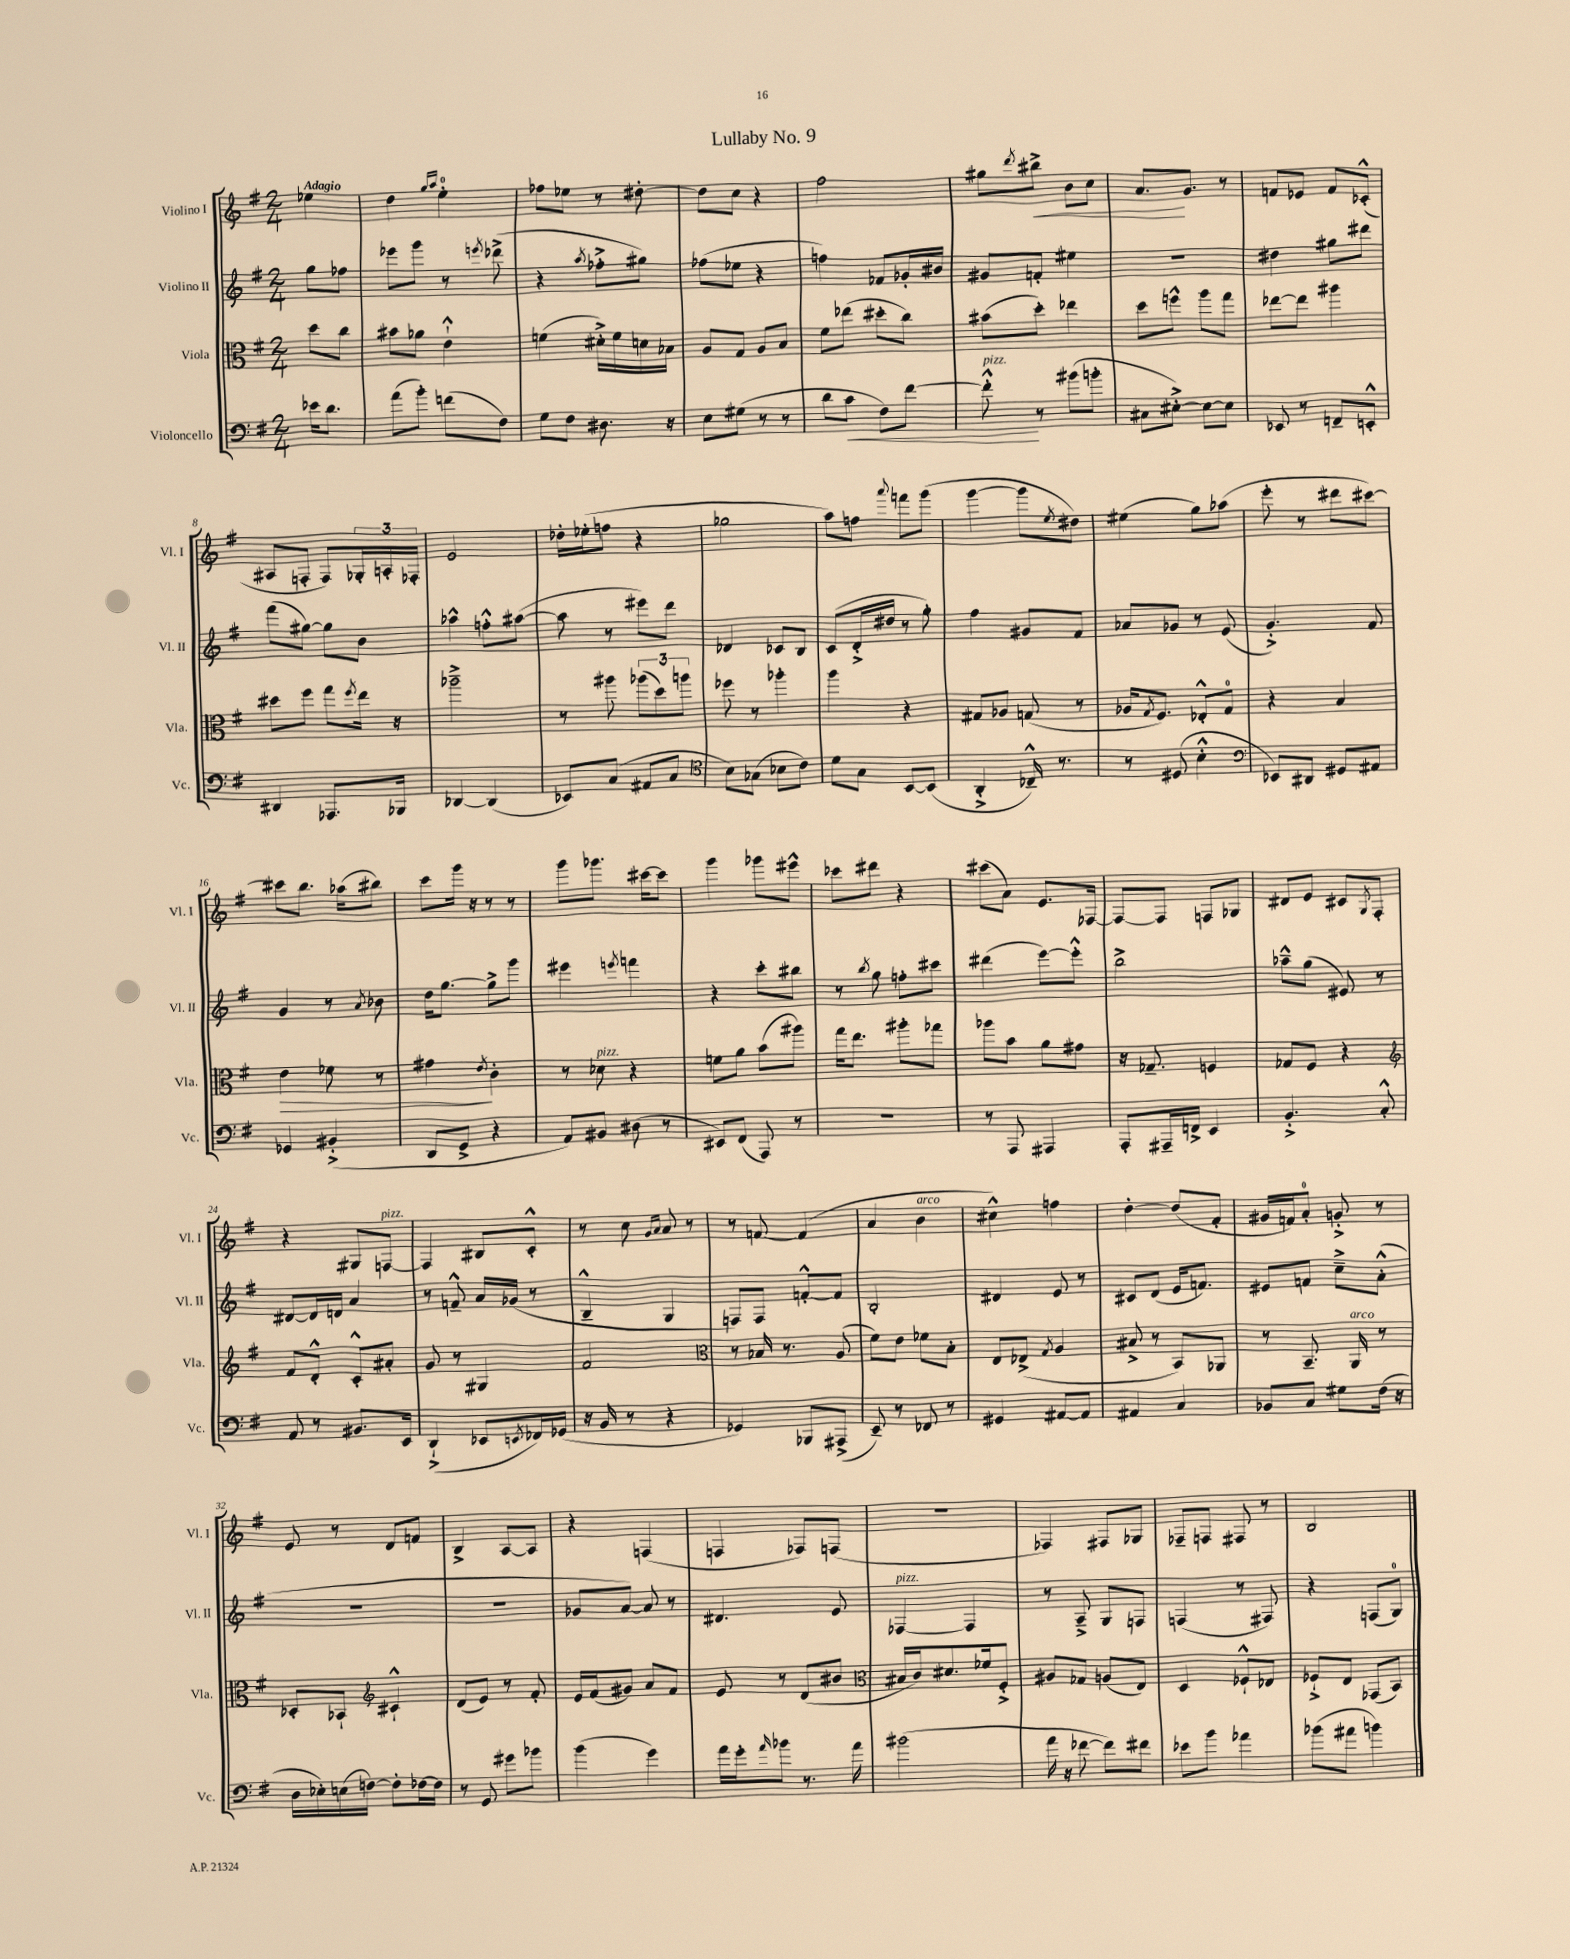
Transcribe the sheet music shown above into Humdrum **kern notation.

**kern	**kern	**kern	**kern
*staff4	*staff3	*staff2	*staff1
*clefF4	*clefC3	*clefG2	*clefG2
*k[f#]	*k[f#]	*k[f#]	*k[f#]
*M2/4	*M2/4	*M2/4	*M2/4
16e-	8dd	8gg	4ee-
8.d	.	.	.
.	8cc	8ff-	.
=	=	=	=
(8a	8b#	8eee-	4dd
8b')	8a-	8ggg	.
.	.	.	16qqgg
.	.	.	16qqaa
(8f	4e`^^	8r	4ee'
.	.	8qeee	.
8F#)	.	(8ddd-^	.
=	=	=	=
8G	(4f	4r	8ff-
8F#	.	.	8ee-
.	.	8qaa	.
8.D#	16d#'^)	8ff-'^	8r
.	16f	.	.
.	16d	8gg#)	[8dd#'
16r	16B-	.	.
=	=	=	=
8E	8A	(8ff-	8dd#]
(8G#	8G	8ee-	8cc
8r	8A	4r	4r
8r	8B	.	.
=	=	=	=
8d	8f#	4ff)	2ff#
8c	(8ee-	.	.
8F#)	8dd#'	8f-	.
[8f#	8cc)	16g-'	.
.	.	16b#	.
=	=	=	=
8f#'^^]	(8b#	8g#	8gg#
.	.	.	8qddd
8r	8dd')	8f'	8bb#^
(8b#	4ee-	4ee#	8b
8b'	.	.	8cc
=	=	=	=
8C#	8dd	2r	8.a
[8E#'^)	8ff^^	.	.
.	.	.	8.g
8E#_	8aa	.	.
8E#]	8gg	.	8r
=	=	=	=
8EE-	[8ee-	4dd#	8f
8r	8ee-]	.	8e-
8FF~	4aa#	8gg#	8f
8EE'^^	.	8ddd#	(8c-'^^
=	=	=	=
4DD#	8dd#	(8fff#	8A#
.	8ff#	[8gg#)	8F'
8.AAA-	8gg	8gg#]	8F)
.	8qff#	.	.
.	16ee	8b	24G-'
.	.	.	24A'
16BBB-	16r	.	.
.	.	.	24F-'
=	=	=	=
[4DD-	2aa-~^	4aa-^^	2e
(4DD-]	.	8ff'^^	.
.	.	([8aa#	.
=	=	=	=
8EE-)	8r	8aa#]	16dd-'
.	.	.	(16ee-'
(8C	8aa#	8r	8ff
8AA#	(12aa-	8eee#)	4r
.	12dd)	.	.
8C	.	8ddd	.
.	12aa	.	.
=	=	=	=
*clefC4	*	*	*
8B)	8ff-	4d-	2gg-
(8G-	8r	.	.
8B-	4aa-'	8c-	.
8c)	.	8B	.
=	=	=	=
8d	4aa	(8c	8aa)
8G	.	16d'^	8ff
.	.	16dd#	.
.	.	.	8qqaaa
[8BB	4r	8r	8fff
(8BB]	.	8gg')	(8ggg
=	=	=	=
4AA'^	8G#	4ff#	[4ggg
.	8A-	.	.
16C-~^^)	(8G	8g#	8ggg]
8.r	.	.	.
.	.	.	8qee
.	8r	8f#	8dd#)
=	=	=	=
8r	16A-	8a-	(4ee#
.	8qG	.	.
.	8.F#)	.	.
(8D#	.	8g-	.
4B'^^	8E-'^^	8r	8gg)
.	8G	(8e	(8aa-
=	=	=	=
*clefF4	*	*	*
8EE-)	4r	4.g'^)	8eee'
8DD#	.	.	8r
8GG#	4B	.	8ddd#
8AA#	.	8f#	[8ccc#)
=	=	=	=
4GG-	4e	4g	8ccc#]
.	.	.	8.bb
(4BB#'^	8f-	8r	.
.	.	.	(16aa-
.	.	8qa	.
.	8r	8b-	8bb#)
=	=	=	=
8DD	4g#	16dd	8ccc
.	.	[8.gg	.
8GG^	.	.	16ggg
.	.	.	16r
.	8qe	.	.
4r	4c'	8gg^]	8r
.	.	8ggg	8r
=	=	=	=
8AA)	8r	4eee#	8ggg
8BB#	8d-	.	8.ggg-
.	.	8qeee	.
(8D#	4r	4fff	.
.	.	.	[16ccc#
8r	.	.	8ccc#]
=	=	=	=
8EE#)	8f	4r	4ggg
(8FF#	8a	.	.
8AAA)	(8b	8ccc'	8ggg-
8r	8aa#)	8bb#	8eee#^^
=	=	=	=
2r	16gg	8r	8ccc-
.	8.ee	.	.
.	.	8qbb	.
.	.	8gg	8ddd#
.	8aa#'	8ff'	4r
.	8gg-	8ccc#	.
=	=	=	=
8r	8aa-	(4ddd#	(8ccc#
8AAA	8b	.	8a)
4AAA#	8a	[8eee)	8.e
.	8g#	8eee'^^]	.
.	.	.	[16F-
=	=	=	=
8AAA'	16r	2bb^	8F-_
.	8.G-~	.	.
16AAA#~	.	.	8F-]
16FF^	.	.	.
4EE	4F	.	8F
.	.	.	8G-
=	=	=	=
4.BB'^	8G-	8aa-~^^	8d#
.	8F#	(8gg	8e
.	4r	8e#)	8c#
.	.	.	8qG
8C'^^	.	8r	8F#'
=	=	=	=
*	*clefG2	*	*
8AA	8f#	[8d#	4r
8r	8d'^^	16d#]	.
.	.	16d	.
8.BB#	8c'^^	4a	8G#
.	8a#'	.	[8F
16EE	.	.	.
=	=	=	=
(4DD`^	8g	8r	4F]
.	8r	8f~^^	.
8EE-	4G#	16a	8B#
.	.	(16g-	.
8qEE	.	.	.
16FF-)	.	8r	8c'^^
(16GG-	.	.	.
=	=	=	=
16r	2f#	4B~^^	8r
16BB	.	.	.
8r	.	.	8cc
.	.	.	16qqg
.	.	.	16qqa
4r	.	4G	8a
.	.	.	8r
=	=	=	=
*	*clefC3	*	*
4GG-)	8r	8F)	8r
.	16B-	8F	[8f
.	8.r	.	.
8BBB-	.	[8f'^^	(4f]
(8AAA#^	(8A	8f]	.
=	=	=	=
8EE~)	8f#)	2B'	4a
8r	8e	.	.
8FF-	8f-	.	4b
8r	8B'	.	.
=	=	=	=
4GG#	8E	4d#	4cc#^^)
.	(8E-^	.	.
.	8qG	.	.
[8AA#	4A	8e	4ff
8AA#]	.	8r	.
=	=	=	=
4AA#	8B#^	8c#	[4dd'
.	8r	(8d	.
4C	8BB)	16e	(8dd]
.	.	8.f)	.
.	8AA-	.	8f#'
=	=	=	=
8BB-	8r	8e#	16g#
.	.	.	16f)
8C	8.BB~	8f	8a'
8G#	.	8cc~^	8g'^
.	16AA	.	.
(16F#	8r	(8a'^^	8r
16r	.	.	.
=	=	=	=
16D	8D-'	2r	8e
16E-')	.	.	.
(16E	8BB-`	.	8r
[16F)	.	.	.
*	*clefG2	*	*
8F']	4c#`^^	.	8d
[16F-	.	.	8f
16F-]	.	.	.
=	=	=	=
8r	(8d	2r	4B^
8GG	8e)	.	.
8g#	8r	.	[8A
8b-	8f#'	.	8A]
=	=	=	=
(4b	16e	8g-	4r
.	(16f#	.	.
.	8g#)	[8a)	.
4g)	8a	8a]	(4F
.	8f#	8r	.
=	=	=	=
16a	8e	4.d#	4F
16g'	.	.	.
16qqa	.	.	.
8b-	8r	.	.
8.r	(8d	.	8F-)
.	8b#	8e	(8F
16a	.	.	.
=	=	=	=
*	*clefC3	*	*
(2b#	16B#	[4F-	2r
.	16c)	.	.
.	8.d#	.	.
.	.	4F-]	.
.	16f-	.	.
.	8F#'^	.	.
=	=	=	=
16a	8A#	8r	4F-)
16r	.	.	.
[8f-	8G-	8A~^	.
8f-])	(8A	8G	8F#
8f#	8E)	8F	8G-
=	=	=	=
8e-	4D	(4F	8F-~
8b	.	.	8F
4a-	8F-`^^	8r	8F#
.	8E-	8F#)	8r
=	=	=	=
(8b-	8F-`^	4r	2B
8a#	8E	.	.
4b)	(8GG-	(8F	.
.	8BB)	8G)	.
==	==	==	==
*-	*-	*-	*-
